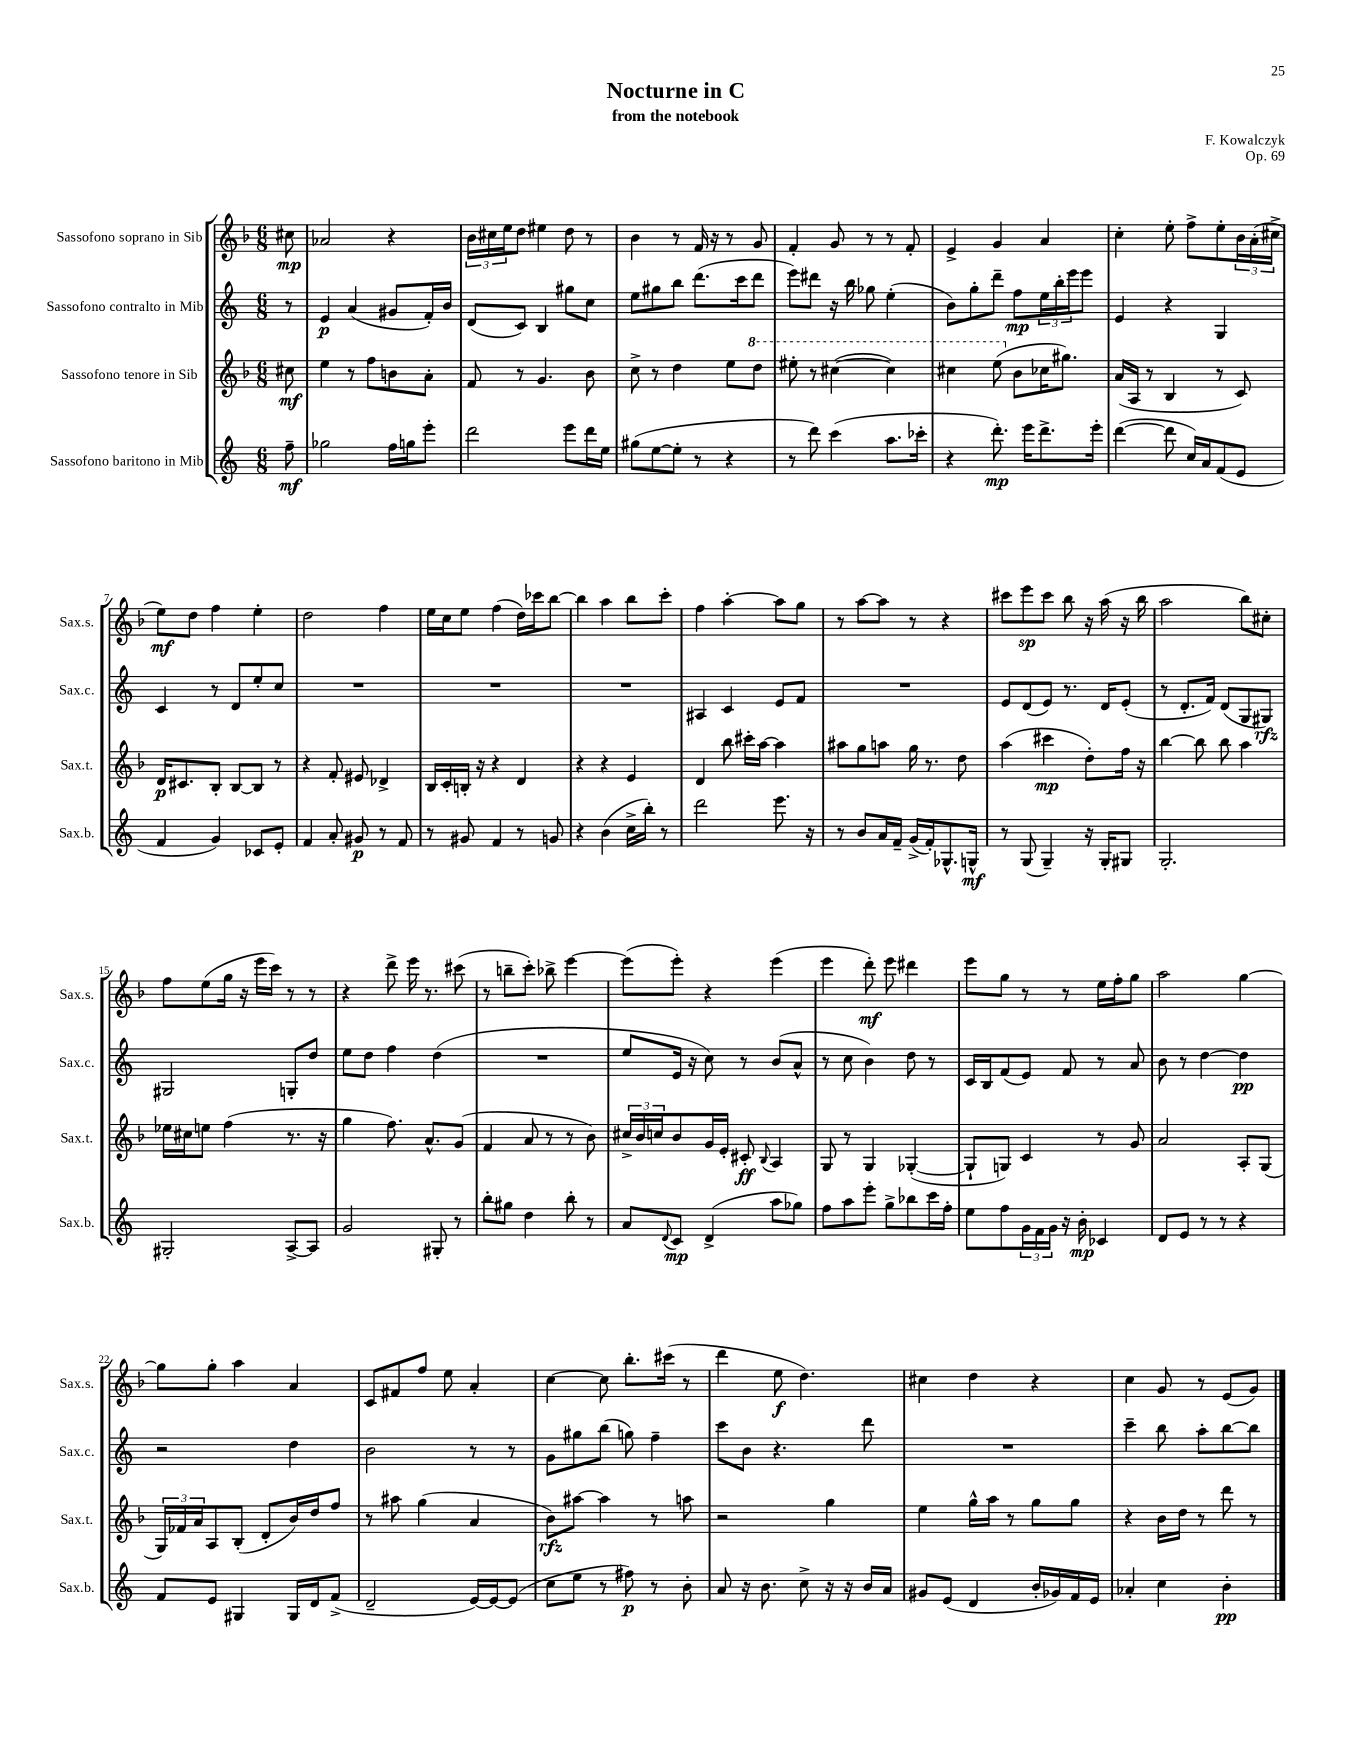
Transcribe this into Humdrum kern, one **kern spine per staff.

**kern	**kern	**kern	**kern
*staff4	*staff3	*staff2	*staff1
*clefG2	*clefG2	*clefG2	*clefG2
*k[]	*k[b-]	*k[]	*k[b-]
*M6/8	*M6/8	*M6/8	*M6/8
8ff~	8cc#	8r	8cc#
=	=	=	=
2gg-	4ee	4e	2a-
.	8r	(4a	.
.	8ff	.	.
16ff	8b	8g#	4r
16gg	.	.	.
8eee'	8a'	16f')	.
.	.	16b	.
=	=	=	=
2ddd	8f	(8d	24b-
.	.	.	24cc#
.	.	.	24ee
.	8r	8c)	8dd
.	4.g	4B	4ee#
8eee	.	8gg#	8dd
16ddd	8b-	8cc	8r
16ee	.	.	.
=	=	=	=
(8gg#	8cc^	8ee	4b-
[8ee	8r	8gg#	.
8ee']	4dd	8bb	8r
8r	.	(8.ddd	16f
.	.	.	16r
4r	8ee	.	8r
.	.	16ccc	.
.	8ddd	8ddd	8g
=	=	=	=
8r	8eee#'	8eee)	4f'
8ddd)	8r	8ddd#	.
(4ccc	([4ccc#	16r	8g
.	.	16bb	.
.	.	8gg-	8r
8.aa	4ccc#])	(4ee'	8r
.	.	.	8f'
16ccc-'	.	.	.
=	=	=	=
4r	4ccc#	8b)	4e^
.	.	8gg'	.
8.ddd')	(8eee	8ddd~	4g
.	8b-	8ff	.
16eee	.	.	.
8.ddd^	16cc-	24ee	4a
.	.	24bb'	.
.	8.gg#)	.	.
.	.	24eee	.
.	.	8eee	.
16eee'	.	.	.
=	=	=	=
([4ddd	(16a	4e	4cc'
.	16A	.	.
.	8r	.	.
8ddd]	4B-	4r	8ee'
16cc)	.	.	8ff^
16a	.	.	.
(8f	8r	4G	8ee'
8e	8c)	.	24b-
.	.	.	(24a'
.	.	.	24cc#^
=	=	=	=
4f	16d	4c	8ee)
.	8.c#	.	.
.	.	.	8dd
4g)	8B-'	8r	4ff
.	[8B-	8d	.
8c-	8B-]	8ee'	4ee'
8e'	8r	8cc	.
=	=	=	=
4f	4r	2.r	2dd
8a'	8f'	.	.
8g#	8e#	.	.
8r	4d-^	.	4ff
8f	.	.	.
=	=	=	=
8r	16B-	2.r	16ee
.	16c'	.	16cc
8g#	16B'	.	8ee
.	16r	.	.
4f	4r	.	(4ff
8r	4d	.	16dd)
.	.	.	16ccc-
8g	.	.	[8bb-
=	=	=	=
4r	4r	2.r	4bb-]
(4b	4r	.	4aa
16cc^	4e	.	8bb-
16bb')	.	.	.
8r	.	.	8ccc'
=	=	=	=
2ddd	4d	4A#	4ff
.	8bb-	4c	[4aa'
.	16ccc#'	.	.
.	[16aa	.	.
8.eee	4aa]	8e	8aa]
.	.	8f	8gg
16r	.	.	.
=	=	=	=
8r	8aa#	2.r	8r
8b	8gg	.	[8aa
16a	8aa	.	8aa]
16f~	.	.	.
(16g^	16gg	.	8r
16f')	8.r	.	.
8.G-^^	.	.	4r
.	8dd	.	.
16G^^	.	.	.
=	=	=	=
8r	(4aa	8e	8ccc#
(8G	.	(8d	8eee
4G~)	4ccc#	8e)	8ccc#
.	.	8.r	8bb-
16r	8dd')	.	16r
16G'	.	16d	(16aa
8G#	16ff	(8e'	16r
.	16r	.	16bb-
=	=	=	=
2.G'	[4bb-	8r	2aa
.	.	8.d'	.
.	8bb-]	.	.
.	.	16f)	.
.	8bb-	(8d	.
.	4aa	8G	8bb-)
.	.	8G#)	8cc#'
=	=	=	=
2G#'	16ee-	2G#	8ff
.	16cc#	.	.
.	8ee	.	(8ee
.	(4ff	.	16gg
.	.	.	16r
.	.	.	16eee
.	.	.	16ccc)
[8A^	8.r	8G'	8r
8A]	.	8dd	8r
.	16r	.	.
=	=	=	=
2g	4gg	8ee	4r
.	.	8dd	.
.	8.ff)	4ff	8ddd^
.	.	.	16eee
.	8.a^^	.	8.r
8G#'	.	(4dd	.
8r	(8g	.	(8ccc#
=	=	=	=
8bb'	4f	2.r	8r
8gg#	.	.	8bb~
4dd	8a	.	8ccc')
.	8r	.	8bb-^
8bb'	8r	.	[4eee
8r	8b-)	.	.
=	=	=	=
8a	24cc#^	8ee	(8eee]
.	24b-	.	.
.	24cc	.	.
8qqd	.	.	.
8c	8b-	16e	8eee')
.	.	16r	.
(4d^	16g	8cc)	4r
.	16e'	.	.
.	8c#'	8r	.
.	8qqB-	.	.
8aa	4A	(8b	(4eee
8gg-)	.	8a^^	.
=	=	=	=
8ff	8G	8r	4eee
8aa	8r	8cc	.
8eee'	4G	4b)	8ddd')
8gg^	.	.	8eee
8bb-	([4G-'	8dd	4ddd#
16ccc	.	8r	.
16ff'	.	.	.
=	=	=	=
8ee	8G-`]	16c	8eee
.	.	16B	.
8ff	8G)	(8f	8gg
24g	4c	8e)	8r
24f	.	.	.
24g	.	.	.
16r	.	8f	8r
16b'	.	.	.
4c-	8r	8r	16ee
.	.	.	16ff'
.	8g	8a	8gg
=	=	=	=
8d	2a	8b	2aa
8e	.	8r	.
8r	.	[4dd	.
8r	.	.	.
4r	8A'	4dd]	[4gg
.	(8G	.	.
=	=	=	=
8f	24G)	2r	8gg]
.	24f-	.	.
.	24a	.	.
8e	8A	.	8gg'
4G#	(8B-'	.	4aa
.	8d'	.	.
16G#	16b-)	4dd	4a
16d	16dd	.	.
(8f^	8ff	.	.
=	=	=	=
2d~	8r	2b	8c
.	8aa#	.	8f#
.	(4gg	.	8ff
.	.	.	8ee
[16e)	4a	8r	4a'
16e_	.	.	.
(8e]	.	8r	.
=	=	=	=
8cc	8b-)	8g	[4cc
8ee	[8aa#	8gg#	.
8r	4aa#]	(8bb	8cc]
8ff#)	.	8gg)	8.bb-'
8r	8r	4ff~	.
.	.	.	(16ccc#
8b'	8aa	.	8r
=	=	=	=
8a	2r	8ccc	4ddd
16r	.	8b	.
8.b	.	.	.
.	.	4.r	8ee
8cc^	.	.	4.dd)
16r	4gg	.	.
16r	.	.	.
16b	.	8ddd	.
16a	.	.	.
=	=	=	=
8g#	4ee	2.r	4cc#
(8e	.	.	.
4d	16gg^^	.	4dd
.	16aa	.	.
.	8r	.	.
16b'	8gg	.	4r
16g-)	.	.	.
16f	8gg	.	.
16e	.	.	.
=	=	=	=
4a-'	4r	4ccc~	4cc
4cc	16b-	8bb	8g
.	16dd	.	.
.	8r	8aa'	8r
4b'	8ddd	[8bb	(8e
.	8r	8bb]	8g)
==	==	==	==
*-	*-	*-	*-
